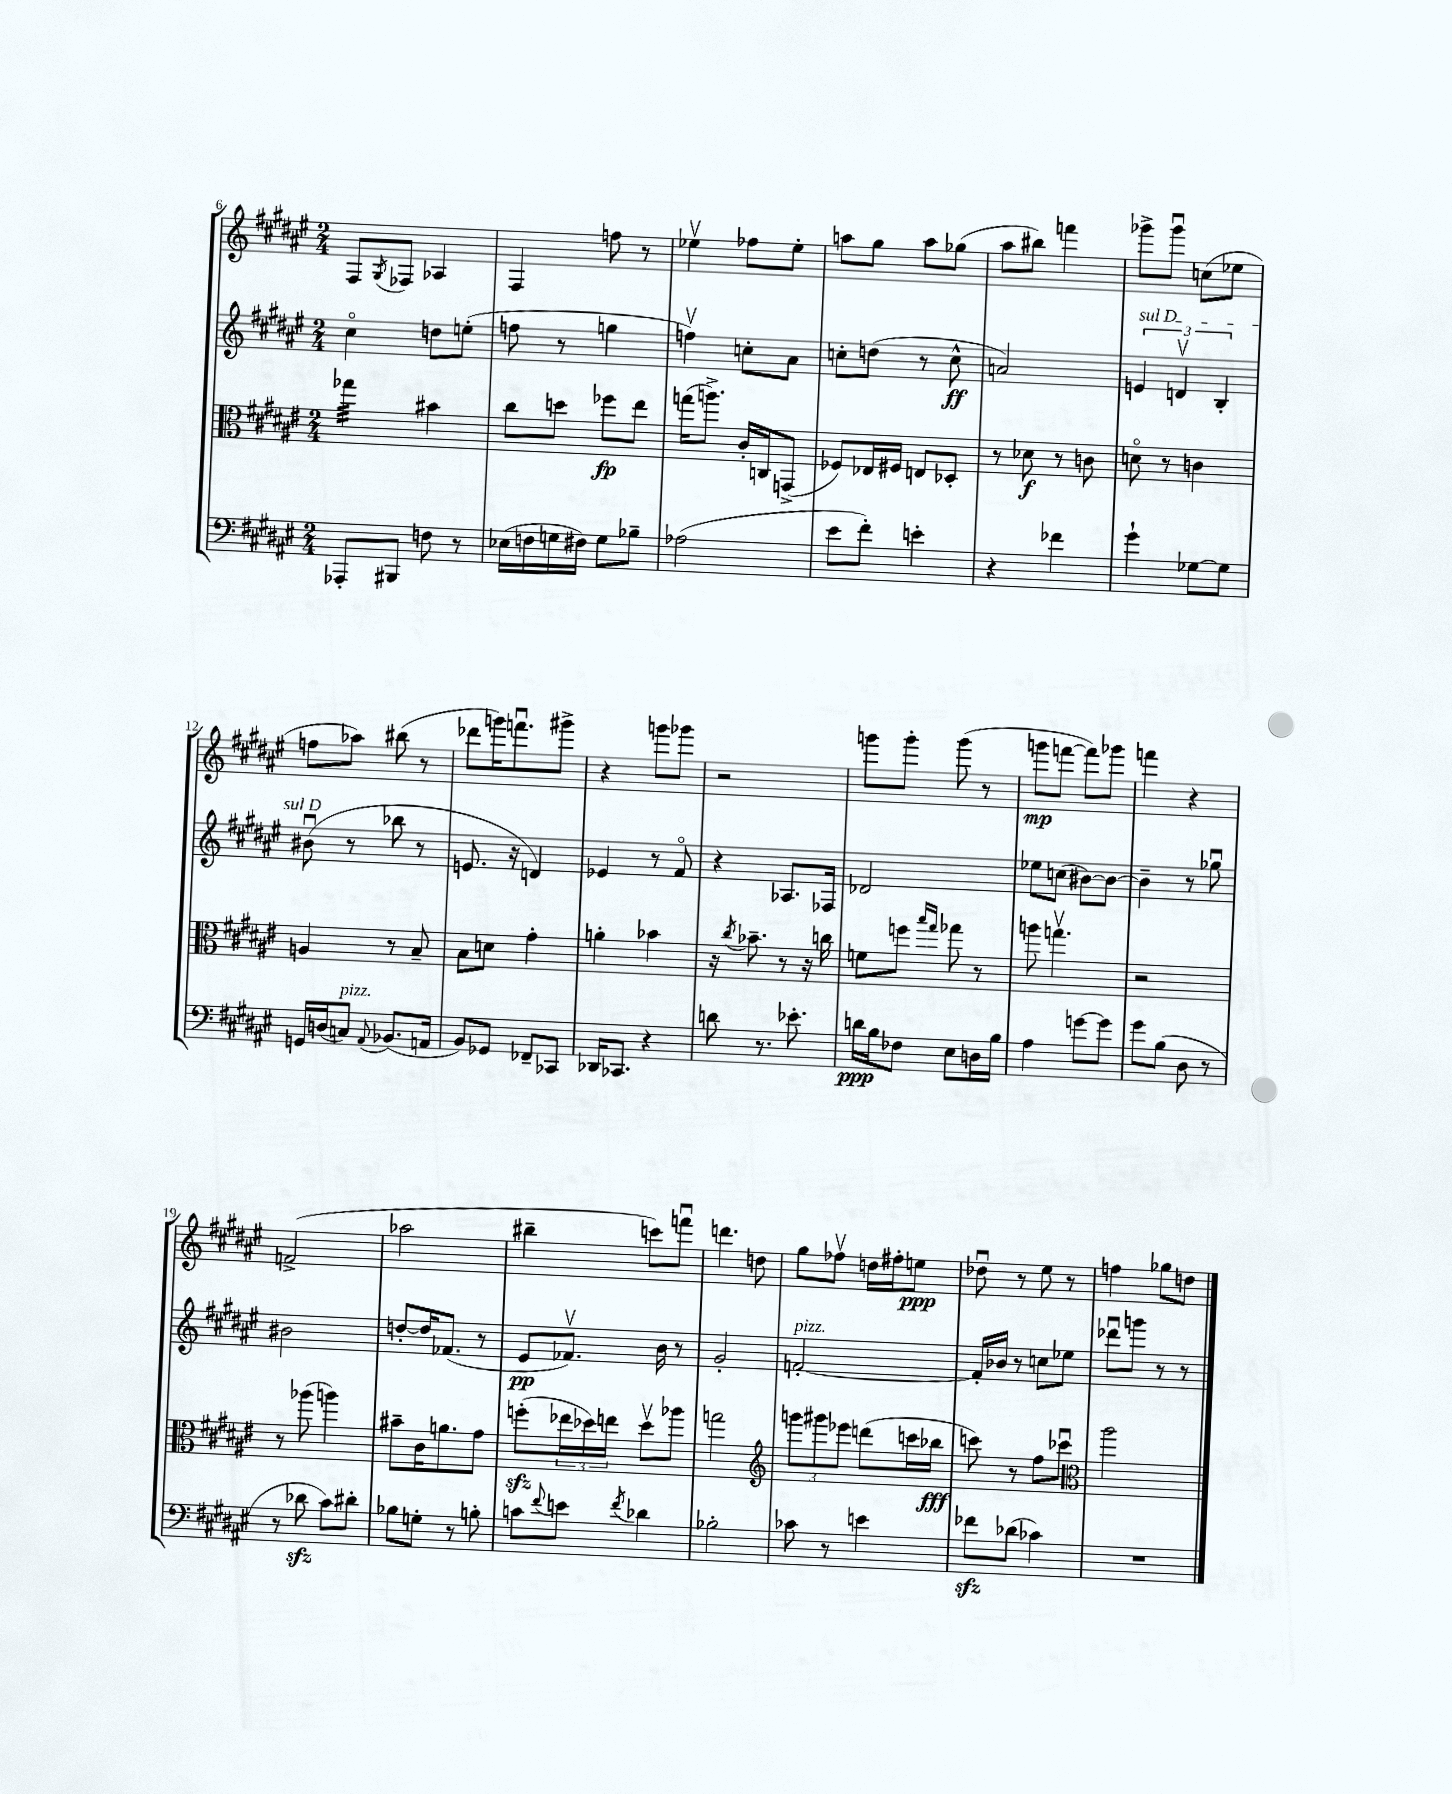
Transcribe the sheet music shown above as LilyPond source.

<<
\new StaffGroup <<
\new Staff = "s0" {
    \clef treble \key fis \major \numericTimeSignature \time 2/4
    fis8 \acciaccatura { gis8 } fes8 aes4 |
    fis4 f''8 r8 |
    ees''4\upbow fes''8 ees''8-. |
    a''8 gis''8 a''8 ges''8( |
    ais''8 bis''8) f'''4 |
    ges'''8-> ges'''8\downbow c''8( ees''8 |
    f''8 aes''8) bis''8( r8 |
    des'''8 g'''16) f'''8.\downbow gis'''8-> |
    r4 g'''8 ges'''8 |
    r2 |
    g'''8 g'''8-. g'''8( r8 |
    g'''8\mp f'''8~ f'''8) ges'''8 |
    f'''4 r4 |
    f'2->( |
    aes''2 |
    bis''4-- c'''8) f'''8\downbow |
    d'''4. d''8 |
    gis''8 fes''8\upbow d''16 fis''16-. e''8\ppp |
    des''8\downbow r8 eis''8 r8 |
    f''4 ges''8 d''8 \bar "|." |
}
\new Staff = "s1" {
    \clef treble \key fis \major \numericTimeSignature \time 2/4
    cis''4\flageolet d''8 e''8-.( |
    f''8 r8 g''4 |
    f''4\upbow) c''8-. ais'8 |
    c''8-. d''8( r8 c''8-^\ff |
    a'2) |
    \tuplet 3/2 { \once \override TextSpanner.bound-details.left.text = \markup { \italic "sul D" } e'4\startTextSpan d'4\upbow b4-. } |
    bis'8\downbow\stopTextSpan( r8 bes''8 r8 |
    e'8. r16 d'4) |
    ees'4 r8 fis'8\flageolet |
    r4 aes8. fes16 |
    des'2 |
    ees''8 c''8( bis'8~) bis'8~ |
    bis'4-- r8 ges''8\downbow |
    bis'2 |
    d''8~-. d''16 fes'8.( r8 |
    eis'8\pp fes'8.\upbow) b'16 r8 |
    gis'2-. |
    f'2~-.^\markup { \italic "pizz." } |
    f'16-. bes'16 r8 c''8 ees''8 |
    des'''8\downbow g'''8 r8 r8 \bar "|." |
}
\new Staff = "s2" {
    \clef alto \key fis \major \numericTimeSignature \time 2/4
    ges''4:32 bis'4 |
    cis''8 d''8 fes''8\fp eis''8 |
    g''16( a''8.->) cis'16-. c16 g,8->( |
    fes8) ees16 fis16 e8 des8-. |
    r8 des'8\f r8 c'8 |
    d'8\flageolet r8 c'4 |
    a4 r8 b8-- |
    b8 d'8 gis'4-. |
    a'4-. bes'4 |
    r16 \acciaccatura { cis''8 } bes'8.-- r8 r16 c''16 |
    f'8 f''8 \grace { b''16 gis''16 } ges''8 r8 |
    a''8 g''4.\upbow |
    r2 |
    r8 aes''8( a''4) |
    bis'8-- cis'16 a'8. gis'8 |
    f''8-.\sfz( \tuplet 3/2 { ees''16 des''16) e''16 } des''8\upbow aes''8 |
    g''2 |
    \clef treble \tuplet 3/2 { g'''8 gis'''8 ees'''8 } d'''8( c'''16 bes''16\fff |
    c'''8) r8 fis''8 ces'''8\downbow |
    \clef alto ais''2 \bar "|." |
}
\new Staff = "s3" {
    \clef bass \key fis \major \numericTimeSignature \time 2/4
    aes,,8-. bis,,8 f8 r8 |
    ees16( f16 g16 fis16) g8 bes8-- |
    aes2( |
    eis'8 fis'8-.) e'4-. |
    r4 fes'4 |
    gis'4-! ges8~ ges8 |
    g,16 d16( c8^\markup { \italic "pizz." }) \appoggiatura { ais,8 } bes,8.( a,16 |
    b,8) ges,8 fes,8-- ces,8 |
    des,16 ces,8. r4 |
    d'8 r8. ees'8.-. |
    d'16\ppp b16 fes8 eis8 d16 b16 |
    ais4 g'8~ g'8 |
    gis'8 b8( dis8 r8 |
    r8 des'8\sfz cis'8) dis'8-. |
    bes8 g8-. r8 b8-. |
    c'8 \appoggiatura { fis'8 } e'8 \acciaccatura { fis'8 } des'4 |
    bes2-. |
    ces'8 r8 e'4 |
    fes'8\sfz des'8( ces'4) |
    R2 \bar "|." |
}
>>
>>
\layout { \context { \Score currentBarNumber = #6 } }
